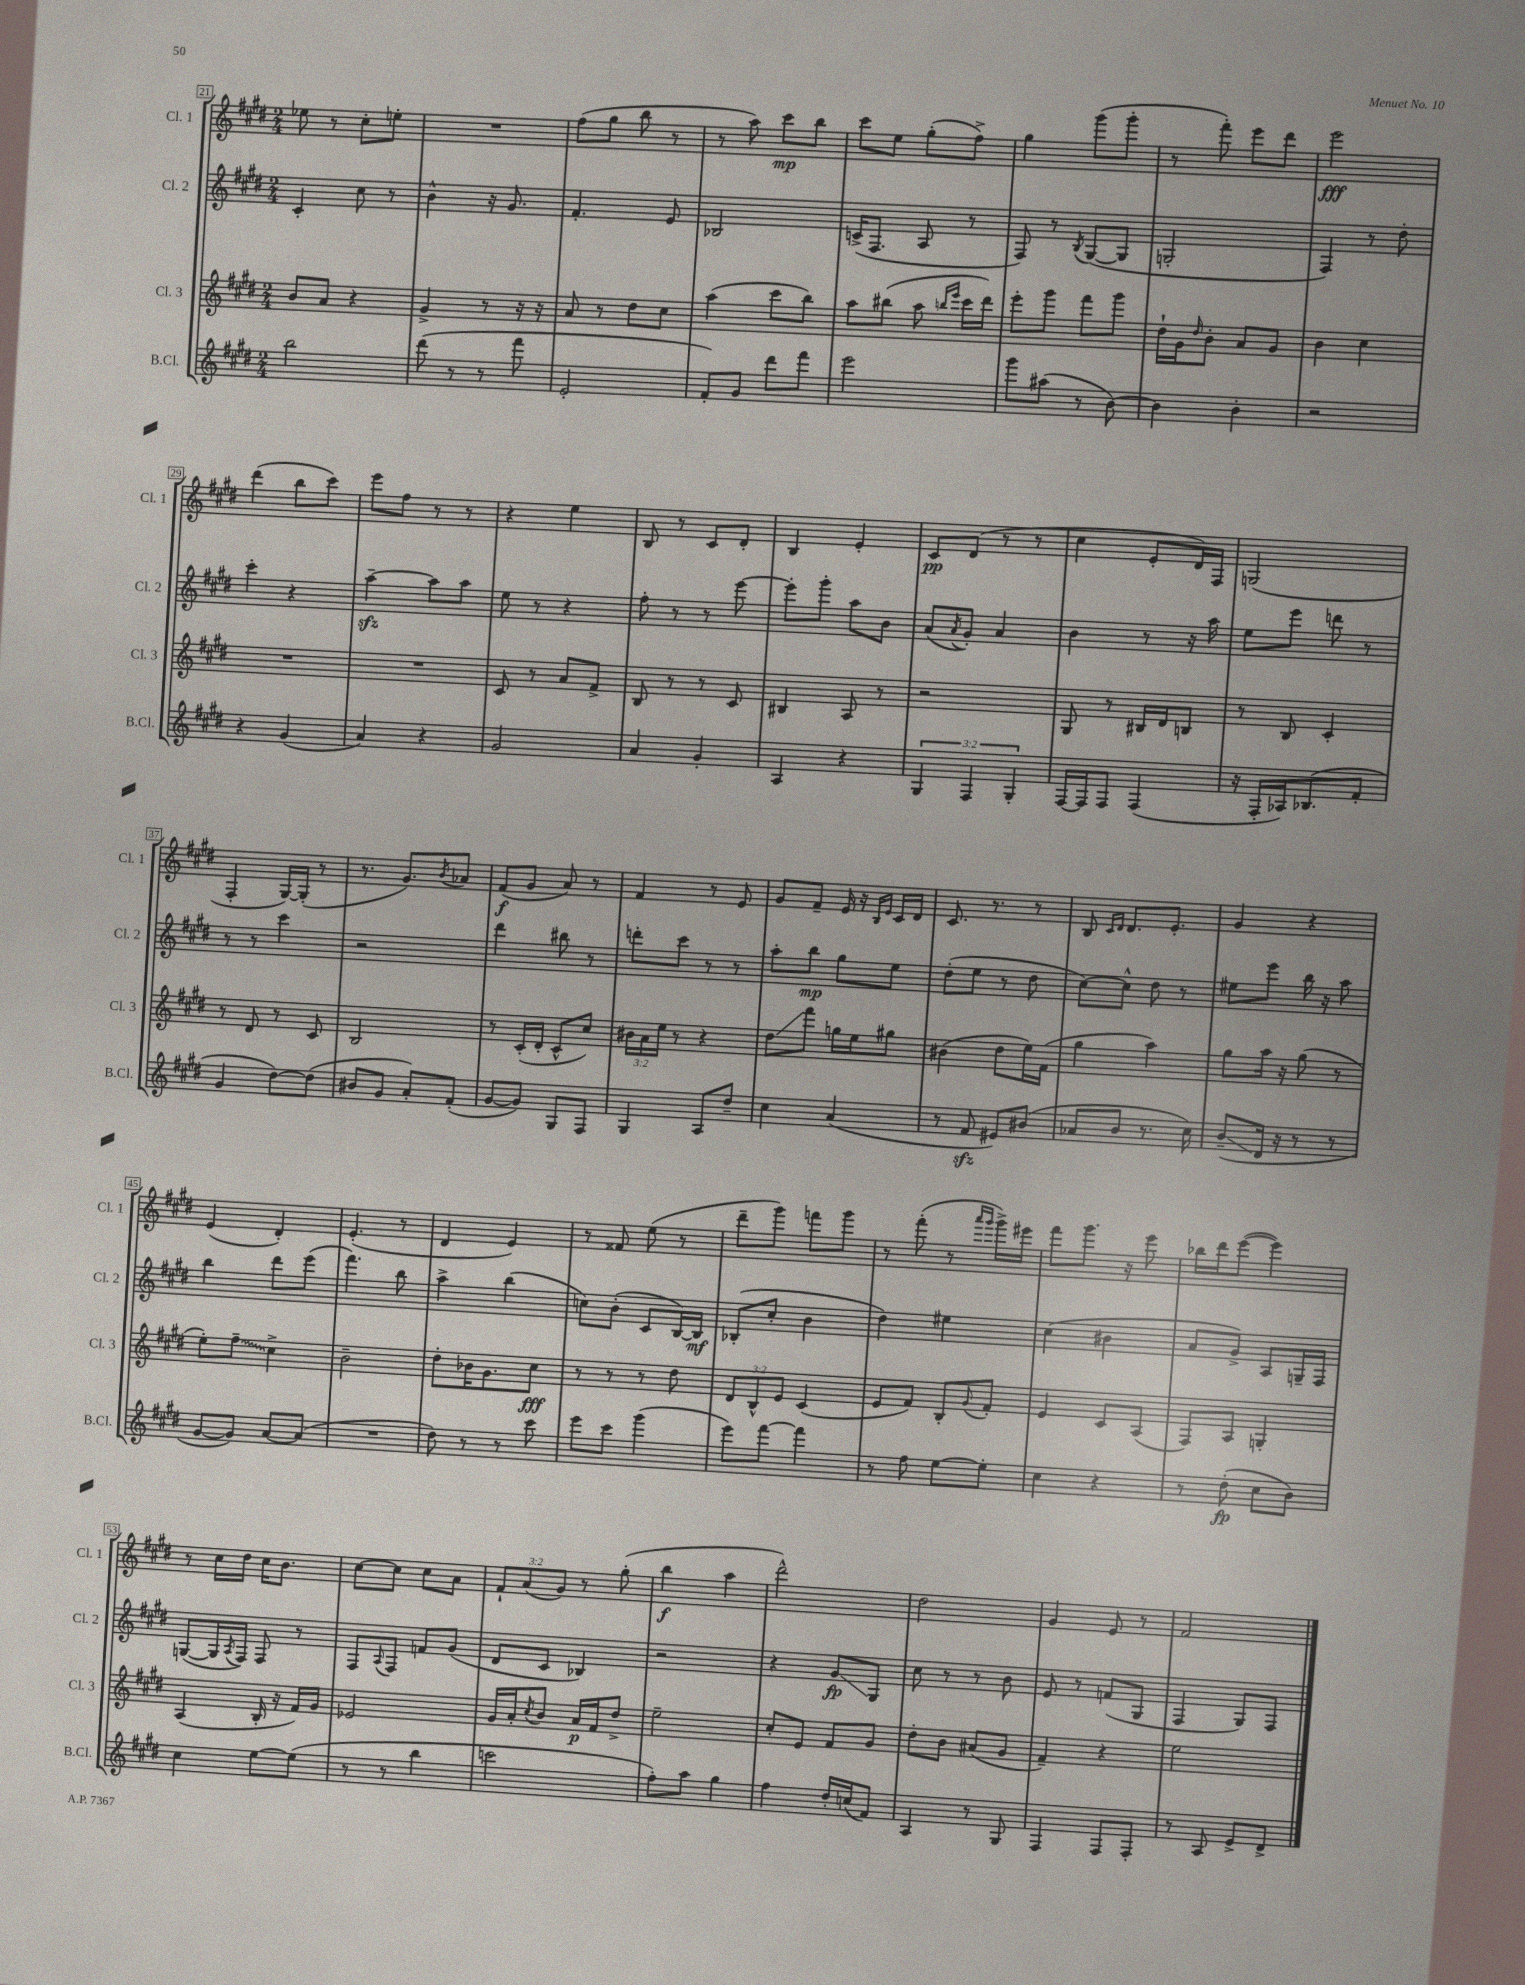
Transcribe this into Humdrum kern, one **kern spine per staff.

**kern	**kern	**kern	**kern
*staff4	*staff3	*staff2	*staff1
*clefG2	*clefG2	*clefG2	*clefG2
*k[f#c#g#d#]	*k[f#c#g#d#]	*k[f#c#g#d#]	*k[f#c#g#d#]
*M2/4	*M2/4	*M2/4	*M2/4
2bb	8b	4c#'	8ee-
.	8a	.	8r
.	4r	8cc#	8cc#'
.	.	8r	8ee'
=	=	=	=
(8ddd#	4g#^	4b^^	2r
8r	.	.	.
8r	8r	16r	.
.	.	8.g#	.
8fff#	16r	.	.
.	16r	.	.
=	=	=	=
2e'	8a	4.f#'	(8ff#
.	8r	.	8gg#
.	8dd#	.	8bb
.	8cc#	8e	8r
=	=	=	=
8f#')	(4aa	2B-	8r
8g#	.	.	8aa)
8ddd#	8ccc#	.	8ccc#
8fff#	8bb)	.	8bb
=	=	=	=
2eee	8aa	(16c^	8ccc#
.	.	8.F#	.
.	(8bb#	.	8ee
.	8aa	8A	(8gg#'
.	16qqbb	.	.
.	16qqeee	.	.
.	16ccc#	8r	8ff#^)
.	16ddd#)	.	.
=	=	=	=
8ggg#	8eee'	8F#)	4gg#
(8aa#	8ggg#	8r	.
.	.	8qB	.
8r	8fff#	([8G#	(8ggg#
[8b)	8ggg#	8G#]	8ggg#'
=	=	=	=
4b]	16dd#`	2G'	8r
.	16g#	.	.
.	16qqdd#	.	.
.	8b'	.	8fff#')
4b'	8a	.	8eee
.	8g#	.	8ddd#
=	=	=	=
2r	4b	4F#)	2eee
.	4cc#	8r	.
.	.	8dd#'	.
=	=	=	=
4r	2r	4ccc#'	(4ddd#
(4g#	.	4r	8bb
.	.	.	8ccc#)
=	=	=	=
4a)	2r	[4aa~	8eee
.	.	.	8ff#
4r	.	8aa]	8r
.	.	8aa	8r
=	=	=	=
2g#	8c#	8ee	4r
.	8r	8r	.
.	8a	4r	4ee
.	8f#^	.	.
=	=	=	=
4a	8B	8ff#'	8B
.	8r	8r	8r
4g#'	8r	8r	8c#
.	8c#	[8eee	8d#'
=	=	=	=
4A	4B#	8eee']	4B
.	.	8ggg#'	.
4r	8A	8aa	4e'
.	8r	8b	.
=	=	=	=
6G#	2r	(8a	8c#
.	.	8qa	.
.	.	8g#')	(8d#
6F#	.	.	.
.	.	4a	8r
6G#'	.	.	.
.	.	.	8r
=	=	=	=
[16F#	8G#	4b	4cc#
16F#]	.	.	.
8F#	8r	.	.
(4F#	16B#	8r	8e'
.	16d#	.	.
.	8B	16r	16d#)
.	.	16aa	16F#
=	=	=	=
16r	8r	8ee	(2G
16F#'	.	.	.
16A-)	8B	8eee	.
(8.B-	.	.	.
.	4c#'	8ddd	.
8f#'	.	8r	.
=	=	=	=
4g#	8r	8r	4F#'
.	8d#	8r	.
[8dd#)	8r	4ccc#	[16G#)
.	.	.	(16G#']
(8dd#]	8c#	.	8r
=	=	=	=
8b#	2B	2r	8.r
8g#	.	.	.
.	.	.	8.g#)
8a')	.	.	.
.	.	.	8qb
(8f#'	.	.	8a-
=	=	=	=
[8g#	8r	4ddd#	(8f#
8g#])	(16c#'	.	8g#
.	16d#'	.	.
8G#	8c#^^	8bb#	8a)
8F#	8cc#)	8r	8r
=	=	=	=
4G#	24b#	8ddd'	4f#
.	24a	.	.
.	24ee	.	.
.	8r	8ccc#	.
8A	4r	8r	8r
8dd#~	.	8r	8e
=	=	=	=
4cc#	8dd#	8aa'	8g#
.	8fff#	8bb	8f#~
(4a	16gg	8gg#	16e
.	16ee	.	16r
.	.	.	16qqB
.	.	.	16qqe
.	8gg#	8ee	16c#
.	.	.	16d#
=	=	=	=
8r	(4b#	(8dd#'	8.c#
8f#	.	8ee	.
.	.	.	8.r
8e#)	8dd#	8r	.
(8b#	16ee)	8dd#	8r
.	(16f#	.	.
=	=	=	=
8a-	4gg#	[8cc#)	8B
.	.	.	16qqc#
.	.	.	16qqd#
8b	.	8cc#^^]	8.d#
8.r	4aa)	8dd#	.
.	.	.	8.e'
.	.	8r	.
16cc#)	.	.	.
=	=	=	=
(8b~	8gg#	8ee#	4g#
16d#	16aa	8eee	.
16r	16r	.	.
8r	(8gg#	16bb	4r
.	.	16r	.
8r	8r	8aa	.
=	=	=	=
[8g#	8ee')	4bb	(4e
8g#])	8ff#~	.	.
[8a	4cc#^	8ddd#	4d#')
(8a]	.	(8eee	.
=	=	=	=
2r	2b~	4.fff#)	(4.e'
.	.	8bb	8r
=	=	=	=
8dd#)	8dd#'	4aa^	4d#
8r	16b-	.	.
.	8.g#	.	.
8r	.	(4bb	4e)
8ccc#	8cc#	.	.
=	=	=	=
8eee	8r	8cc)	8r
8ccc#	8r	(8b'	8f##
(4ggg#	8r	8c#	(8ee
.	8dd#	[16B)	8r
.	.	16B]	.
=	=	=	=
8eee)	12d#	(8B-'	8ddd#~
.	12B^^	.	.
[8fff#	.	8cc#'	8ggg#)
.	12e	.	.
4fff#]	(4c#	4b	8fff
.	.	.	8ggg#
=	=	=	=
8r	8e	4dd#)	8r
8ff#	8f#)	.	(8fff#'
[8ee	8B'	4ee#	8r
.	.	.	16qqaaa
.	8qqg#	.	16qqggg#
8ee']	8f#'	.	16ggg#^)
.	.	.	16eee#
=	=	=	=
4cc#	4e	(4cc#	8fff#
.	.	.	8.ggg#
4r	8c#	4b#	.
.	.	.	16r
.	(8A	.	8eee
=	=	=	=
8r	8F#)	8a	16bb-
.	.	.	16ddd#
(8dd#'	8A	8g#^)	([8eee
8cc#	4G'	8A	4eee])
8b)	.	16G~	.
.	.	16F#	.
=	=	=	=
4cc#	(4A	([8G	8r
.	.	16G]	16cc#
.	.	8qA	.
.	.	16F#)	16dd#
[8ee	16B'	8F#	16cc#
.	16r	.	8.b
(8ee]	16f#)	8r	.
.	16g#	.	.
=	=	=	=
8r	2e-	8F#	[8cc#
.	.	8qqA	.
8r	.	8F#	8cc#]
4bb	.	8f	8cc#
.	.	(8g#	8a
=	=	=	=
2ccc	16g#	8d#	12f#`
.	16a'	.	.
.	.	.	(12a
.	8qcc#	.	.
.	8b	8c#	.
.	.	.	12g#)
.	16a	4B-)	8r
.	16f#	.	.
.	8dd#^	.	(8gg#'
=	=	=	=
8ff#')	2ee~	2r	4bb
8aa	.	.	.
4gg#	.	.	4aa
=	=	=	=
4ff#	8cc#'	4r	2ddd#^^)
.	8e	.	.
16dd#'	8f#	8g#	.
(16cc	.	.	.
8f#)	8g#	8G#	.
=	=	=	=
4A	8dd#'	8cc#	2dd#
.	8b	8r	.
8r	(8a#	8r	.
8G#	8g#	8b	.
=	=	=	=
4F#	4f#~)	8e	4g#
.	.	8r	.
8F#	4r	(8f	8e
8F#'	.	8G#	8r
=	=	=	=
8r	2ee	4F#	2f#
8A	.	.	.
8e^	.	8G#)	.
8d#^	.	8F#	.
==	==	==	==
*-	*-	*-	*-
